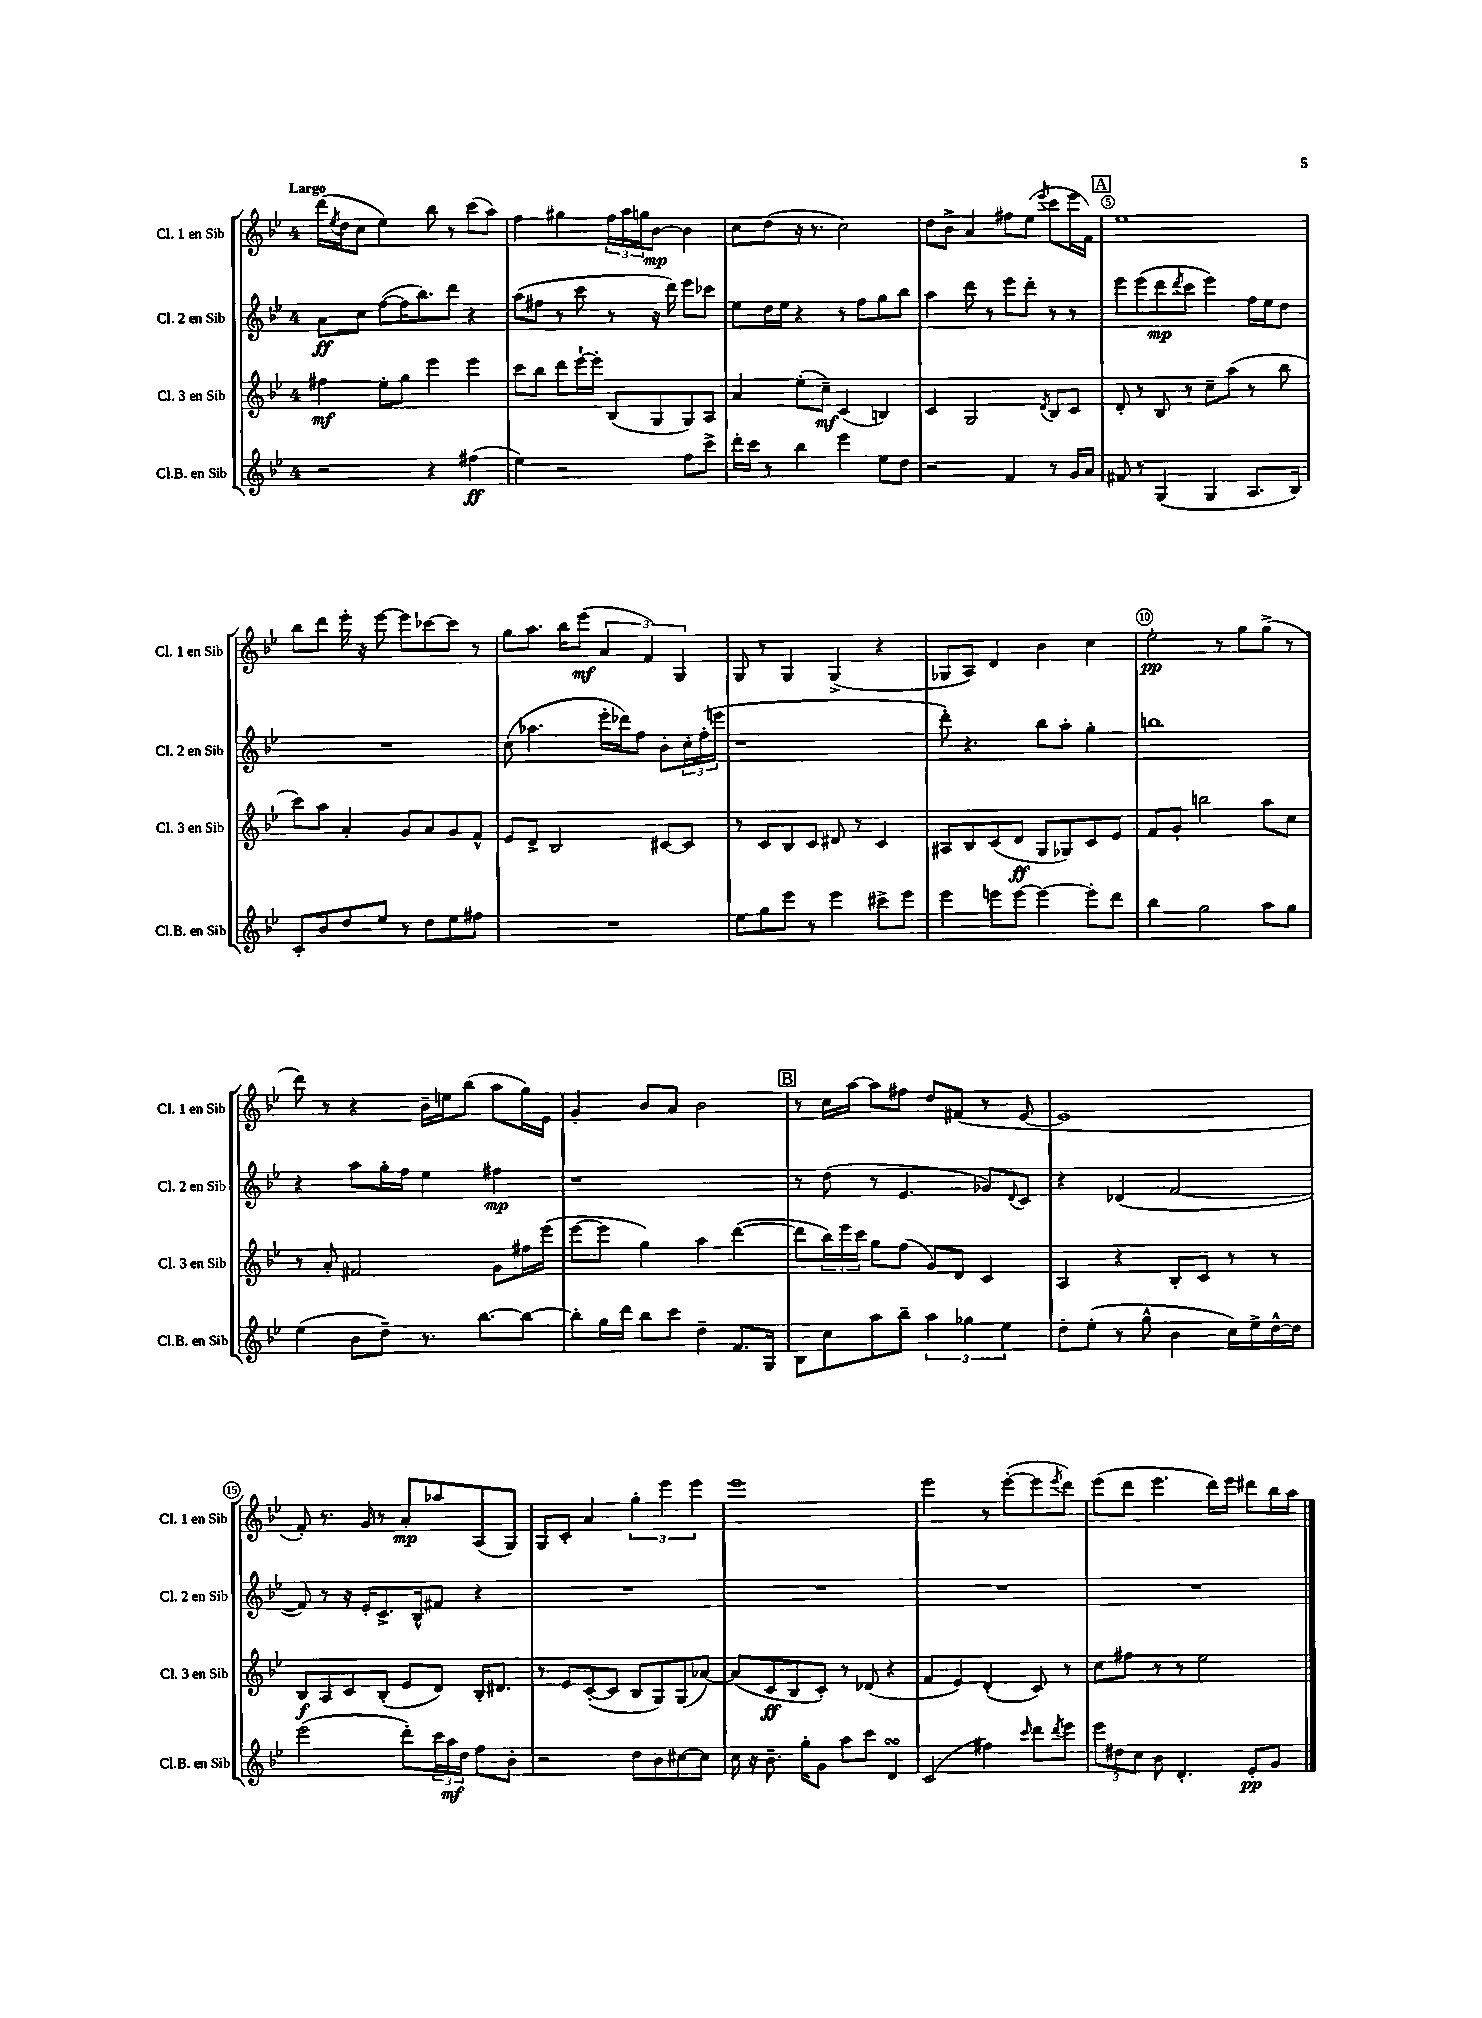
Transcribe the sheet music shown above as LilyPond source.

<<
\new StaffGroup <<
\new Staff = "s0" \with { instrumentName = "Cl. 1 en Sib" shortInstrumentName = "Cl. 1 en Sib" } {
    \clef treble \key bes \major \once \override Staff.TimeSignature.style = #'single-digit \time 4/4 \tempo "Largo"
    d'''16( \acciaccatura { ees''8 } d''16 c''8 ees''4) bes''8 r8 c'''8( a''8) |
    f''4 gis''4 \tuplet 3/2 { f''16 a''16 g''16 } bes'8~\mp bes'4 |
    c''8 d''8( r16 r8. c''2) |
    d''8 bes'8-> a'4 fis''8 ees''8( \acciaccatura { ees'''8 } c'''8 ees'''16 f'16) |
    \mark \markup { \box "A" } ees''1 |
    bes''8 d'''8 ees'''16-. r16 ees'''8~ ees'''8 ces'''8~ ces'''8 r8 |
    g''8 a''8. bes''16 ees'''8\mf( \tuplet 3/2 { a'4 f'4) g4 } |
    g8 r8 g4 g4->( r4 |
    ges8 a8) d'4 bes'4 c''4 |
    ees''2-.\pp r8 g''8 g''8->( r8 |
    d'''8) r8 r4 bes'16-- e''16 bes''8( a''8 g''16) ees'16 |
    g'4-. bes'8 a'8 bes'2 |
    \mark \markup { \box "B" } r8 c''16 a''16~ a''8 fis''8 d''8 fis'8( r8 ees'8~ |
    ees'1 |
    f'8-.) r8. g'16 r8 a'8-.\mp aes''8 a8( g8) |
    g8 c'8-. a'4 \tuplet 3/2 { g''4-. ees'''4 ees'''4 } |
    ees'''1 |
    ees'''2 r8 ees'''8~-.( ees'''8 \acciaccatura { ees'''8 } d'''8) |
    ees'''8( d'''8 ees'''4. d'''16) ees'''16 dis'''8 bes''16 a''16 \bar "|." |
}
\new Staff = "s1" \with { instrumentName = "Cl. 2 en Sib" shortInstrumentName = "Cl. 2 en Sib" } {
    \clef treble \key bes \major \once \override Staff.TimeSignature.style = #'single-digit \time 4/4
    a'8\ff c''8 f''8~( f''16 bes''8.) d'''8 r4 |
    a''8( fis''8 r8 c'''8 r8 r16 d'''16) ees'''8 ces'''8 |
    ees''8 d''16 ees''16 r4 r8 f''8 g''8 bes''8 |
    a''4 d'''8 r8 ees'''8 d'''8-. r8 r8 |
    \mark \markup { \box "A" } ees'''8 ees'''8( d'''8\mp \acciaccatura { d'''8 } c'''8 ees'''4) f''16 ees''16 d''8 |
    R1 |
    c''8( aes''4. ees'''16-. des'''16) f''8 bes'8-. \tuplet 3/2 { c''16-. f''16-.( e'''16 } |
    r1 |
    d'''8-.) r4. bes''8 a''8-. g''4-. |
    b''1 |
    r4 a''8 g''16-. f''16 ees''4 fis''4\mp |
    r1 |
    \mark \markup { \box "B" } r8 d''8( r8 ees'4. ges'8) \appoggiatura { d'8 } c'8 |
    r4 des'4( f'2~ |
    f'8) r8 r16 ees'16-. c'8.-> bes16-^ fis'8 r4 |
    R1 |
    R1 |
    R1 |
    R1 \bar "|." |
}
\new Staff = "s2" \with { instrumentName = "Cl. 3 en Sib" shortInstrumentName = "Cl. 3 en Sib" } {
    \clef treble \key bes \major \once \override Staff.TimeSignature.style = #'single-digit \time 4/4
    fis''4\mf ees''8-. g''8 ees'''4 ees'''4 |
    c'''8 bes''8 d'''8 ees'''16~-! ees'''16-. bes8( g8 g8) a8 |
    a'4 ees''8-.( c''8--\mf) c'4( b4) |
    c'4 g2 \acciaccatura { d'8 } bes8 c'8 |
    \mark \markup { \box "A" } d'8-. r8 bes8 r8 c''8-- a''8( r8 bes''8 |
    c'''8) a''8 a'4-. g'8 a'8 g'8 f'8-^ |
    ees'8 d'8-> bes2 cis'8~ cis'8 |
    r8 c'8 bes8 c'8 dis'8 r8 c'4 |
    ais8 bes8 c'8( d'8\ff g8 ges8) c'8 ees'8 |
    f'8 g'8-. b''2 a''8 c''8 |
    r8 a'8-. fis'2 g'8 fis''16 ees'''16( |
    ees'''8~ ees'''8 g''4) a''4 d'''4~( |
    \mark \markup { \box "B" } d'''8 \tuplet 3/2 { bes''16) ees'''16 c'''16 } g''8 f''8( g'8) d'8 c'4 |
    a4 r4 bes8-. c'8 r8 r8 |
    bes8\f a8 c'8 bes8-.( ees'8 d'8) bes16-. dis'8. |
    r8 ees'8 c'8~-.( c'8 bes8 g8) g8( aes'8~) |
    aes'8( c'8\ff bes8 c'8-.) r8 des'8( r4 |
    f'4 ees'4) d'4-.( c'8) r8 |
    c''8 fis''8 r8 r8 ees''2 \bar "|." |
}
\new Staff = "s3" \with { instrumentName = "Cl.B. en Sib" shortInstrumentName = "Cl.B. en Sib" } {
    \clef treble \key bes \major \once \override Staff.TimeSignature.style = #'single-digit \time 4/4
    r2 r4 fis''4\ff( |
    ees''4) r2 f''8 c'''8-> |
    d'''16-. c'''16 r8 bes''4 ees'''4 ees''8 d''8 |
    r2 f'4 r8 g'16 a'16 |
    \mark \markup { \box "A" } fis'8 r8 g4( g4 a8. bes16) |
    c'8-. bes'8 d''8 ees''8 r8 d''8 ees''8 fis''8 |
    R1 |
    ees''8 g''8 ees'''8 r8 ees'''4 cis'''8-> ees'''8 |
    ees'''4 e'''8 e'''8~ e'''4~ e'''8-. d'''8 |
    bes''4 g''2 a''8 g''8 |
    ees''4( bes'8 d''8--) r8. bes''8.~ bes''8~ |
    bes''8-. g''16 d'''16 bes''8 c'''8 d''4-- f'8. g16 |
    \mark \markup { \box "B" } bes8 c''8 a''8 bes''8-- \tuplet 3/2 { a''4 ges''4 ees''4 } |
    d''8-. ees''8-.( r8 g''8-^ bes'4 c''16) ees''16-> d''16~-^ d''16 |
    ees'''2( d'''8-.) \tuplet 3/2 { c'''16 a''16\mf d''16 } f''8 bes'8-. |
    r2 d''8 bes'8 cis''8~ cis''8 |
    c''16 r16 bes'8.-- g''16-. g'8 a''8 c'''8 d'4\turn |
    c'2( fis''4) \grace { c'''16 } d'''8 \acciaccatura { d'''8 } ees'''8 |
    \tuplet 3/2 { ees'''8 dis''8 c''8 } bes'8 d'4.-. ees'8-.\pp g'8 \bar "|." |
}
>>
>>
\layout { \context { \Score \override BarNumber.break-visibility = ##(#f #t #t) barNumberVisibility = #(every-nth-bar-number-visible 5) \override BarNumber.stencil = #(make-stencil-circler 0.1 0.3 ly:text-interface::print) } }
